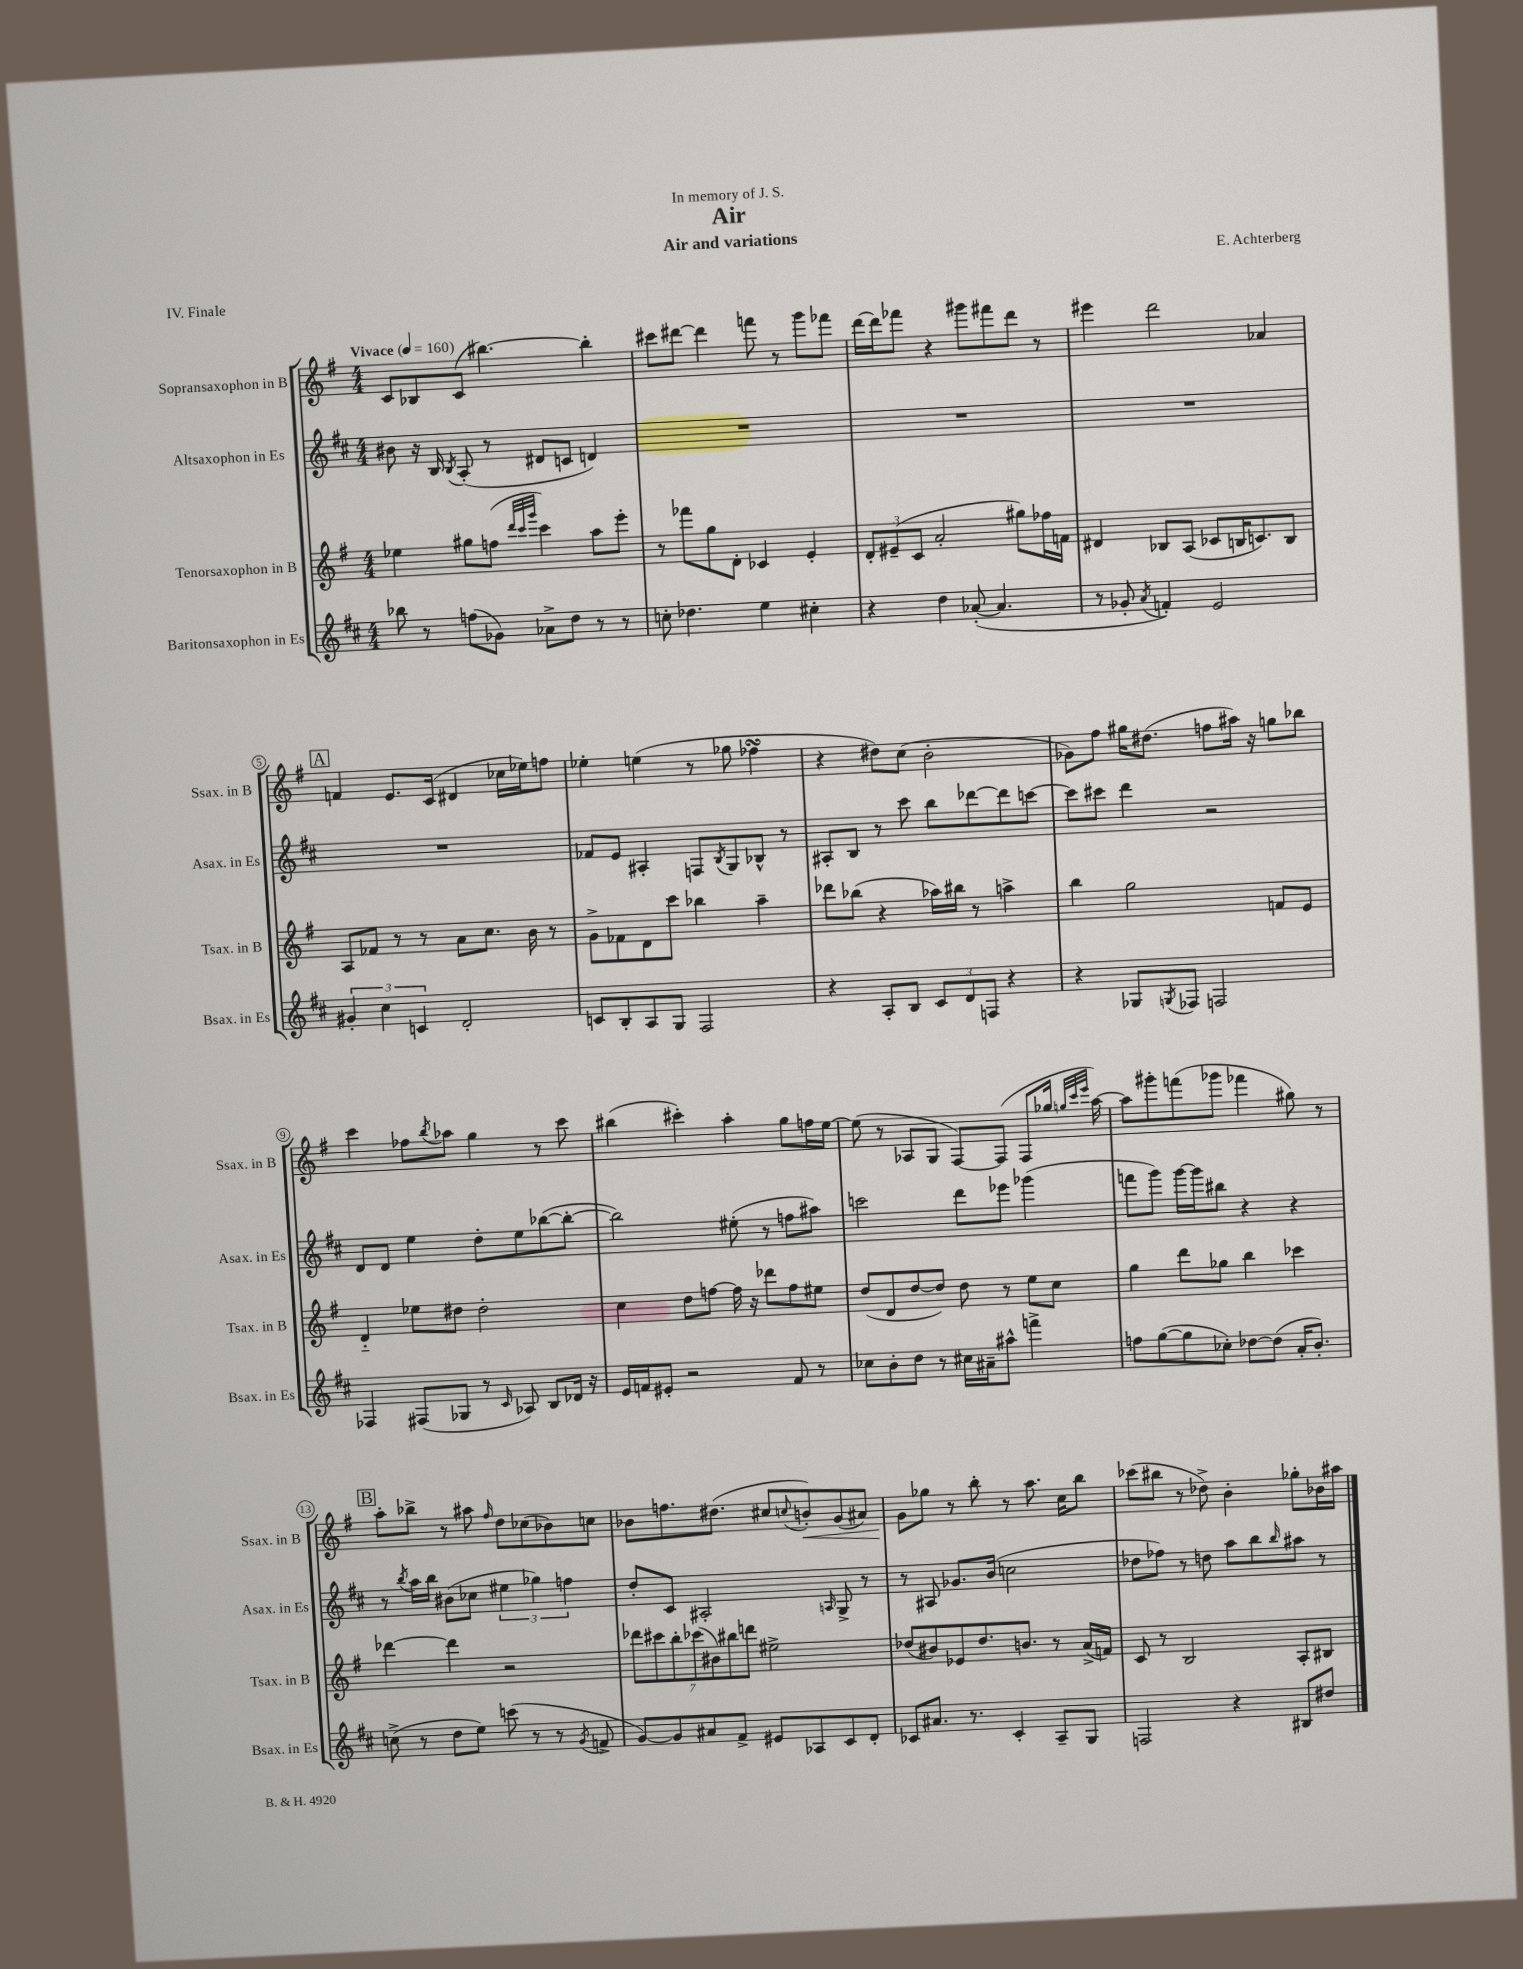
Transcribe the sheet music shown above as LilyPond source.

\header { title = "Air" composer = "E. Achterberg" subtitle = "Air and variations" dedication = "In memory of J. S." piece = "IV. Finale" }
<<
\new StaffGroup <<
\new Staff = "s0" \with { instrumentName = "Sopransaxophon in B" shortInstrumentName = "Ssax. in B" } {
    \clef treble \key g \major \numericTimeSignature \time 4/4 \tempo "Vivace" 4 = 160
    c'8 bes8 c'8( bis''4.~) bis''4-. |
    cis'''8 dis'''8~ dis'''4 f'''8 r8 g'''8 fes'''8 |
    d'''16~ d'''16 fes'''8 r4 gis'''8 fis'''8 d'''8 r8 |
    eis'''4 d'''2 aes'4 |
    \mark \markup { \box "A" } f'4 e'8. c'16( dis'4 ces''16 ees''16) f''8 |
    ees''4-. e''4( r8 ges''8 fes''4\turn |
    r4 dis''8) c''8( b'2-. |
    ges'8) fis''8 gis''16 dis''8.( f''8 ais''16) r16 g''8 bes''8 |
    c'''4 fes''8 \acciaccatura { b''8 } aes''8 g''4 r8 c'''8 |
    bis''4( cis'''4-.) a''4-. g''8 f''16 e''16~ |
    e''8( r8 aes8 g8 fis8~) fis8( fis8 ges''16 \grace { g''32 c'''32 e'''32 } a''16~) |
    a''8 gis'''8-. f'''8( ges'''8 fes'''4 gis''8) r8 |
    \mark \markup { \box "B" } a''8-. bes''8-> r8 ais''8 \grace { fis''16 } d''8 ces''8( bes'8) c''8 |
    bes'8 f''8. dis''8.( cis''8 \appoggiatura { c''8 } b'8-.\<) g'8( ais'8) |
    g'8\! ges''8 r8 b''8-. r8 a''8. c''16 b''8 |
    ces'''8( bis''8 r8 des''8->) b'4-. ges''8-. bes'16 ais''16 \bar "|." |
}
\new Staff = "s1" \with { instrumentName = "Altsaxophon in Es" shortInstrumentName = "Asax. in Es" } {
    \clef treble \key d \major \numericTimeSignature \time 4/4
    bis'8 r16 b16 \acciaccatura { b8 } a8-.( r8 dis'8 c'8 d'4) |
    R1 |
    R1 |
    R1 |
    \mark \markup { \box "A" } R1 |
    fes'8 e'8 ais4-. f8 \acciaccatura { b8 } g8 bes8-^ r8 |
    ais8-. b8 r8 cis'''8 b''8 des'''8~ des'''8 c'''8~ |
    c'''8 cis'''8 d'''4 r2 |
    d'8 d'8 e''4 d''8-. e''8 bes''8~( bes''8~-. |
    bes''2) eis''8-.( r8 f''8 ais''8) |
    c'''2 d'''8 ees'''8 ges'''4( |
    f'''8 g'''8) g'''16~ g'''16 bis''8 r4 r4 |
    \mark \markup { \box "B" } r8 \acciaccatura { b''8 } a''16 b''16 bis'8( ces''8 \tuplet 3/2 { eis''4 ges''4) f''4 } |
    d''8-. cis'8 ais2-. \grace { a16 } g8-> r8 |
    r8 ais8 ges'8. b'16( c''2 |
    des''8 fes''8) r8 d''8 a''8 b''8 \grace { b''16 } ais''8 r8 \bar "|." |
}
\new Staff = "s2" \with { instrumentName = "Tenorsaxophon in B" shortInstrumentName = "Tsax. in B" } {
    \clef treble \key g \major \numericTimeSignature \time 4/4
    ees''4 gis''8 f''8( \grace { d'''32 c'''32 g'''32 } c'''4) a''8 e'''8-. |
    r8 fes'''8 g''8 d'8-. ces'4 e'4-. |
    \tuplet 3/2 { d'8-. eis'8--( c'8 } a'2-. gis''8) fes''16 f'16 |
    dis'4 bes8 a8( ces'8 b16 c'8.) b8 |
    \mark \markup { \box "A" } a8 fes'8 r8 r8 a'8 c''8. b'16 r8 |
    g'8-> fes'8 d'8 c'''8 bes''4 a''4-- |
    des'''8 bes''8( r4 aes''16) bis''16 r8 a''4-> |
    b''4 g''2 f'8 e'8 |
    d'4-_ ees''8 dis''8 dis''2-. |
    c''4 d''8 f''8~ f''16 r16 des'''8 f''8 eis''8 |
    d''8( d'8 d''8~ d''8) d''8 r8 e''8 c''8 |
    g''4 d'''8 ges''8 b''4 ces'''4 |
    \mark \markup { \box "B" } des'''4~ des'''4 r2 |
    \tuplet 7/4 { des'''8 cis'''8 b''8-. ces'''8( bis'8) bis''8 d'''8 } eis''2-> |
    des''8( bis'8) ees'8 des''8. b'8. r8 a'16->( f'16) |
    c'8 r8 b2 a8-. bis8 \bar "|." |
}
\new Staff = "s3" \with { instrumentName = "Baritonsaxophon in Es" shortInstrumentName = "Bsax. in Es" } {
    \clef treble \key d \major \numericTimeSignature \time 4/4
    bes''8 r8 f''8( ges'8) aes'8-> d''8 r8 r8 |
    c''8-. des''4. e''4 cis''4-. |
    r4 d''4 aes'8~-.( aes'4. |
    r8 ges'8-. \acciaccatura { a'8 } f'4-.) e'2 |
    \mark \markup { \box "A" } \tuplet 3/2 { gis'4-. cis''4 c'4 } d'2-. |
    c'8 b8-. a8 g8 fis2 |
    r4 a8-. b8 \tuplet 3/2 { cis'8 d'8 f8 } r4 |
    r4 ges8 \acciaccatura { g8 } fes8 f2 |
    fes4 fis8( ges8 r8 \grace { cis'16 } aes8) b8 des'16 r16 |
    e'16 f'16 eis'8-. r2 f'8 r8 |
    ces''8 b'8-. d''8 r8 cis''16 ais'16-- ais''8-^ f'''4-> |
    f''8 g''8~( g''8 ces''8-.) des''8~ des''8( a'16-. b'8.-.) |
    \mark \markup { \box "B" } c''8->( r8 d''8 e''8) c'''8( r8 r8 \acciaccatura { g'8 } f'8-> |
    g'8~) g'8 ais'8 fis'8-> eis'8 aes8 cis'8 d'8-. |
    ces'8 ais'8. r8. ces'4-. a8-- g8 |
    f2 r4 bis8 dis''8 \bar "|." |
}
>>
>>
\layout { \context { \Score \override BarNumber.stencil = #(make-stencil-circler 0.1 0.3 ly:text-interface::print) } }
